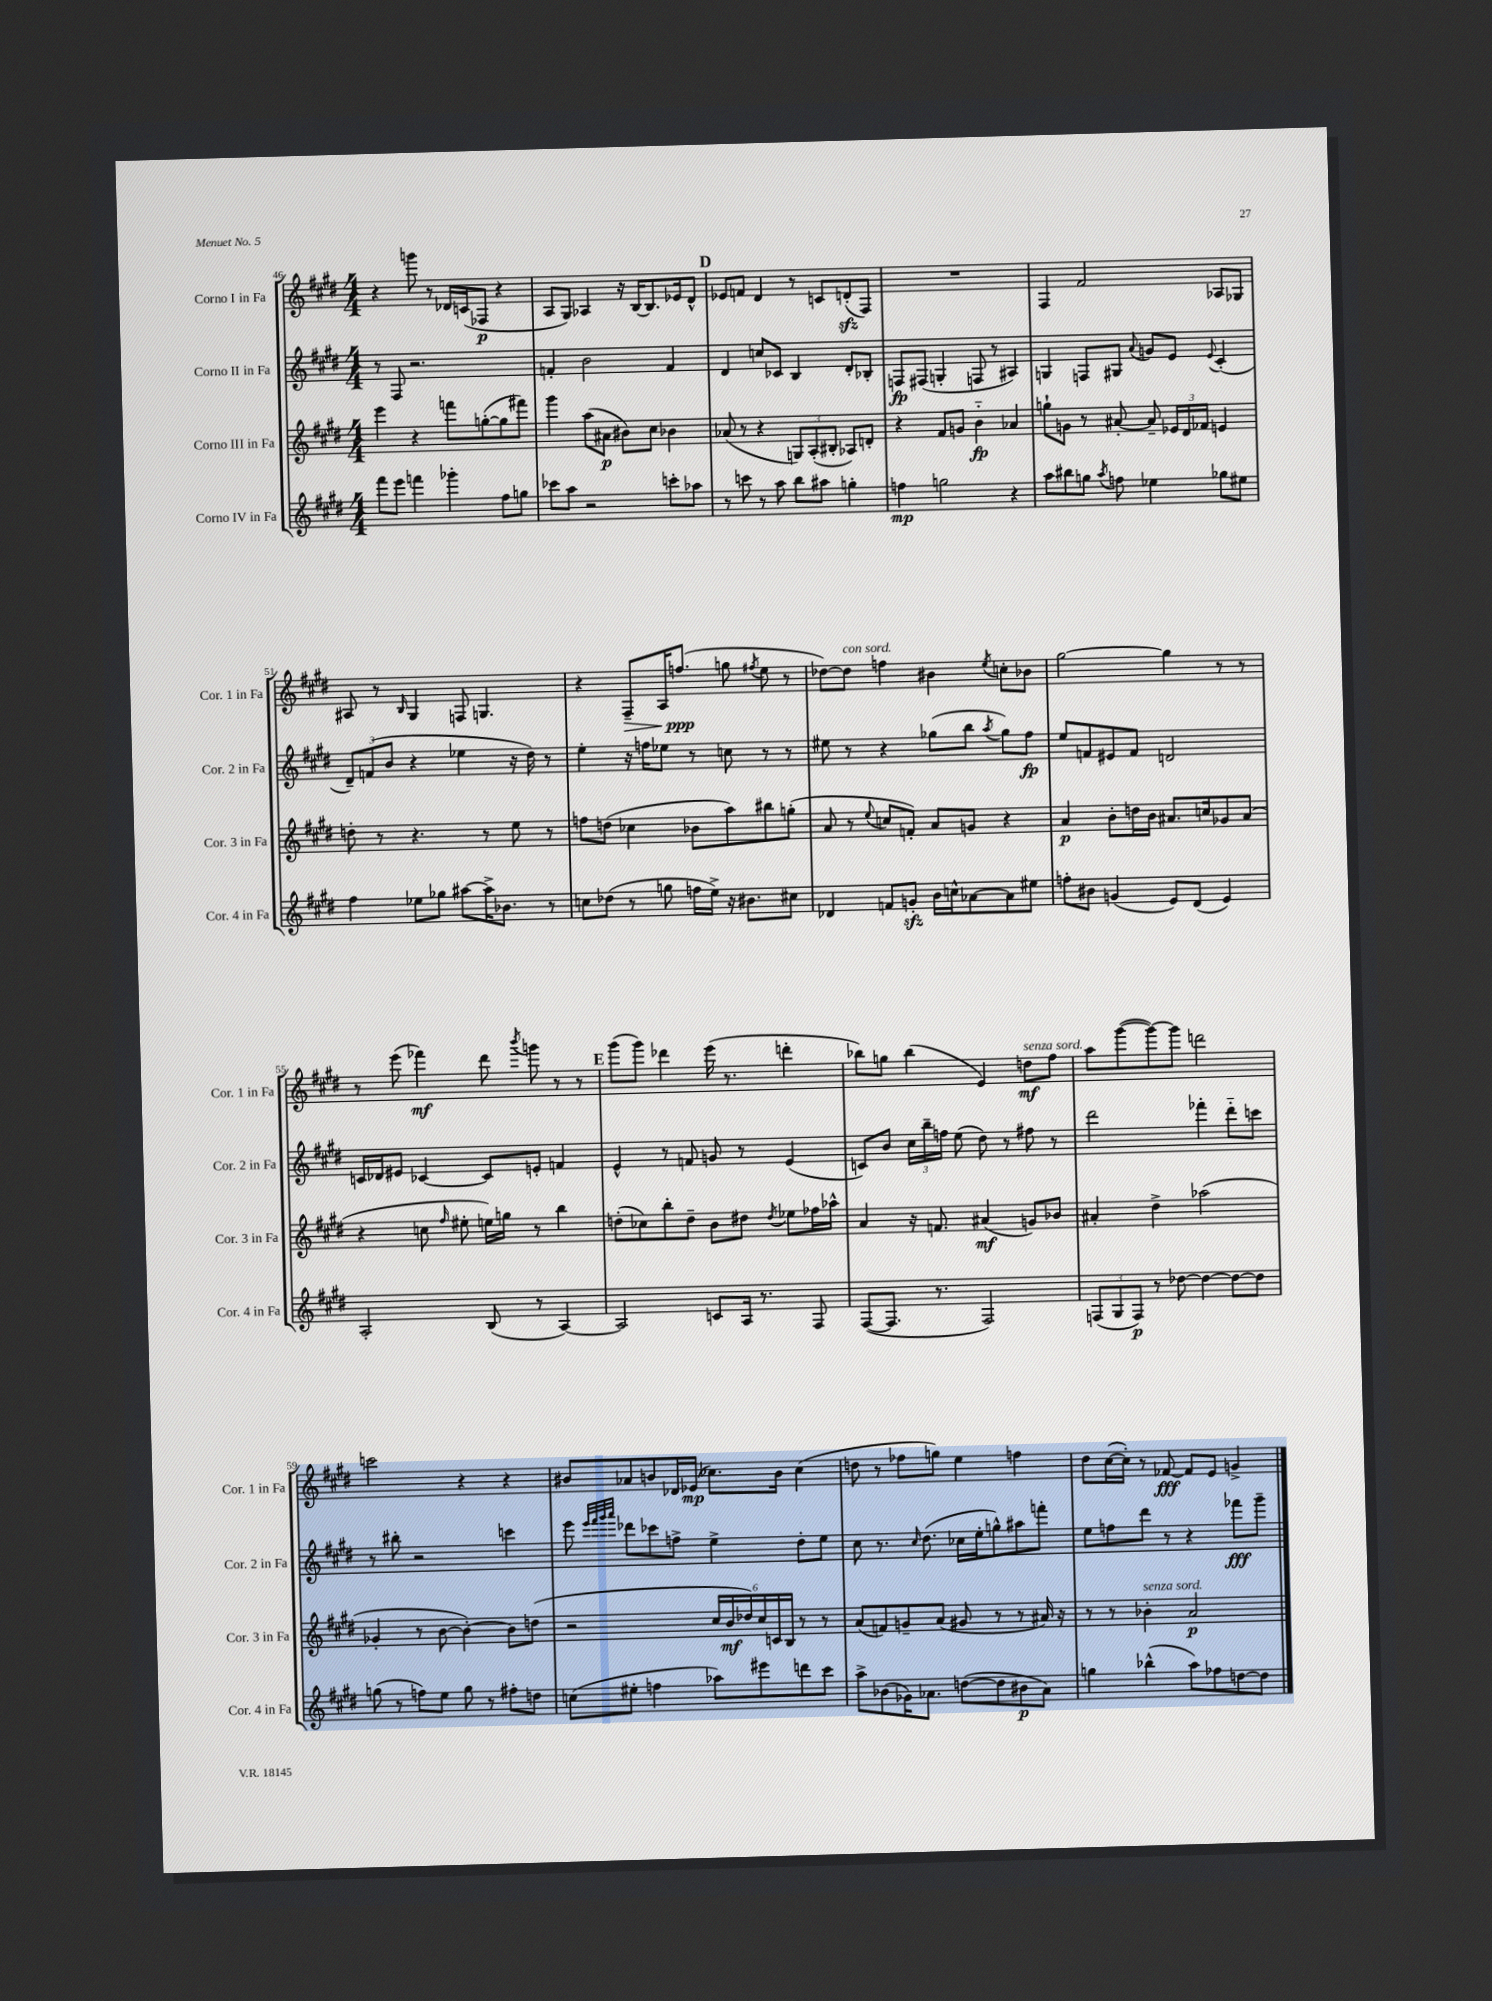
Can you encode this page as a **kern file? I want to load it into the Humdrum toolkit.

**kern	**kern	**kern	**kern
*staff4	*staff3	*staff2	*staff1
*clefG2	*clefG2	*clefG2	*clefG2
*k[f#c#g#d#]	*k[f#c#g#d#]	*k[f#c#g#d#]	*k[f#c#g#d#]
*M4/4	*M4/4	*M4/4	*M4/4
8fff#	4eee	8r	4r
8eee	.	8F#	.
4fff	4r	2.r	8ggg
.	.	.	8r
4ggg-'	8fff	.	16d-
.	.	.	(16c
.	([8gg'	.	8F-
8ff#	8gg]	.	4r
8gg	8fff#)	.	.
=	=	=	=
8ccc-	4ggg#	4f'	8A
8aa	.	.	8G#)
2r	(8aa	2b	4A-
.	8a#	.	.
.	8b#)	.	16r
.	.	.	[16B
.	8cc#	.	8.B]
8ccc'	4b-	4f	.
.	.	.	16e-
8aa-	.	.	8d#^^
=	=	=	=
8r	(8a-	4d#	8e-
8ccc	8r	.	8f
8r	4r	8cc	4d#
8aa	.	8c-	.
8bb	12G)	4B	8r
.	(12A'	.	.
8aa#	.	.	8c
.	12B#'	.	.
4gg'	8A-)	8d#'	(8d'
.	8d'	8B-'	8F#)
=	=	=	=
4ff	4r	8F	1r
.	.	(8F#	.
2gg	8f#	4G'	.
.	8g	.	.
.	4b'~	8F	.
.	.	8r	.
4r	4a-	4A#)	.
=	=	=	=
8aa	8gg`	4G	4F#
8bb#	8g	.	.
8gg	8r	8F	2f#
8qaa	.	.	.
8ff	[8a#'	8G#	.
.	.	8qqa	.
4ee-	8a#~]	8g	.
.	24e-	8e	.
.	24d#	.	.
.	24f-	.	.
.	.	8qqe	.
8gg-	4e	(4c#'	8A-
8ee#	.	.	8G-
=	=	=	=
4ff#	8dd'	12d#~)	8A#
.	.	(12f	.
.	8r	.	8r
.	.	12b	.
.	.	.	16qqB
8ee-	4.r	4r	4G#
8gg-	.	.	.
[8aa#	.	4ee-	8F
16aa#^]	8r	.	4.G
8.b-	.	.	.
.	8ee	16r	.
.	.	16dd#)	.
8r	8r	8r	.
=	=	=	=
8cc	8ff	4ee'	4r
(8dd-	(8dd	.	.
8r	4cc-	16r	8F#~
.	.	16ff	.
8gg	.	8ee-	16A
.	.	.	(8.ff
16ff	8b-	8r	.
16ee^)	.	.	.
16r	8aa)	8cc	8gg
8.b#	.	.	.
.	.	.	8qff#
.	8bb#	8r	8ee
8cc#	(8gg'	8r	8r
=	=	=	=
4d-	8a	8ee#	[8dd-)
.	8r	8r	8dd-]
.	8qqee	.	.
8f	8cc	4r	4ff
8g'	8f')	.	.
16b	8a	(8gg-	4b#
16cc^^	.	.	.
[8a-	8g	8bb	.
.	.	8qaa	8qee
8a-]	4r	8gg-)	8cc'
8ee#	.	8ff#	8b-
=	=	=	=
8ff'	4a	8ee	[2gg#
8b#	.	8f	.
(4g	8b'	8e#	.
.	16dd	8f	.
.	16b	.	.
8e)	8.a#	2d	4gg#]
(8d#	.	.	.
.	16cc	.	.
4e)	8g-	.	8r
.	(8a#	.	8r
=	=	=	=
2A'	4r	16c	8r
.	.	16d-	.
.	.	8e#	(8eee
.	8cc	[4c-	4fff-)
.	16qqff#	.	.
.	8ee#'	.	.
(8B	16ee)	8c-]	8ddd#
.	16gg	.	.
.	.	.	8qbbb
8r	8r	8e'	8ggg
[4A)	4bb	4f	8r
.	.	.	8r
=	=	=	=
2A]	(8dd'	4e^^	(8ggg#
.	8cc-)	.	8ggg#)
.	8bb'	8r	4ddd-
.	8dd~	8f	.
8c	8b	8g	(16eee
.	.	.	8.r
16A	8dd#	8r	.
8.r	.	.	.
.	8qdd#	.	.
.	8ee-	(4e	4ddd'
8F#	16ff-	.	.
.	16aa-^^	.	.
=	=	=	=
([8F#	4a	8c)	8bb-)
8.F#]	.	8b	8gg
.	16r	24cc#	(4bb-
.	.	24bb~	.
8.r	8.f	.	.
.	.	24ff	.
.	.	(8ee	.
2F#)	(4a#	8dd#)	4e)
.	.	8r	.
.	8g)	8ff#	8dd
.	8b-	8r	8ff#
=	=	=	=
(12F	4a#'	2ddd#	8aa
12G#	.	.	.
.	.	.	([8ggg#
12F)	.	.	.
8r	4dd#^	.	8ggg#_)
[8dd-	.	.	8ggg#]
4dd-_	(2aa-	4fff-'	2ddd
8dd-_	.	8ddd#'~	.
8dd-]	.	8ccc	.
=	=	=	=
(8gg	4g-'	8r	2ccc
8r	.	8bb#'	.
8ff)	8r	2r	.
8ee	[8b	.	.
8gg	4b'_)	.	4r
8r	.	.	.
8ff#'	8b]	4ccc	4r
8dd	(8dd	.	.
=	=	=	=
(8cc	2r	8eee	8b#
.	.	32qqeee	.
.	.	32qqfff#	.
.	.	32qqggg#	.
.	.	32qqaaa	.
8ee#'	.	8ddd-	8a-
4ff	.	8ccc-	8b
.	.	8ff^	16d-
.	.	.	(16e-
8aa-)	24cc#	4ee^	8.cc-)
.	24b	.	.
.	24dd-)	.	.
8eee#	24cc#	.	.
.	24c	.	.
.	.	.	16b
.	24B	.	.
8ddd	8r	8dd#'	(4cc-
8ccc#	8r	8ee	.
=	=	=	=
8aa^	(8a	8cc#	8dd
(8b-	8f)	8.r	8r
16g-)	8g~	.	8ff-
.	.	16qqcc#	.
8.a-	.	(8.dd#	.
.	(8a	.	8gg)
([8dd	8g#	16cc-	4ee
.	.	16ee'	.
8dd]	8r	8gg^^)	.
8b#	8r	8aa#	4ff
8a-)	16a#)	8fff'	.
.	16r	.	.
=	=	=	=
4gg	8r	8ee	8dd#
.	8r	8ff	([16cc#
.	.	.	16cc#'])
(4bb-^^	4b-'	8ddd#	8r
.	.	8r	[8f-
8aa)	2a	4r	8f-]
8ff-	.	.	8e
[8dd	.	8fff-	4g^
8dd]	.	8ggg#~	.
==	==	==	==
*-	*-	*-	*-
